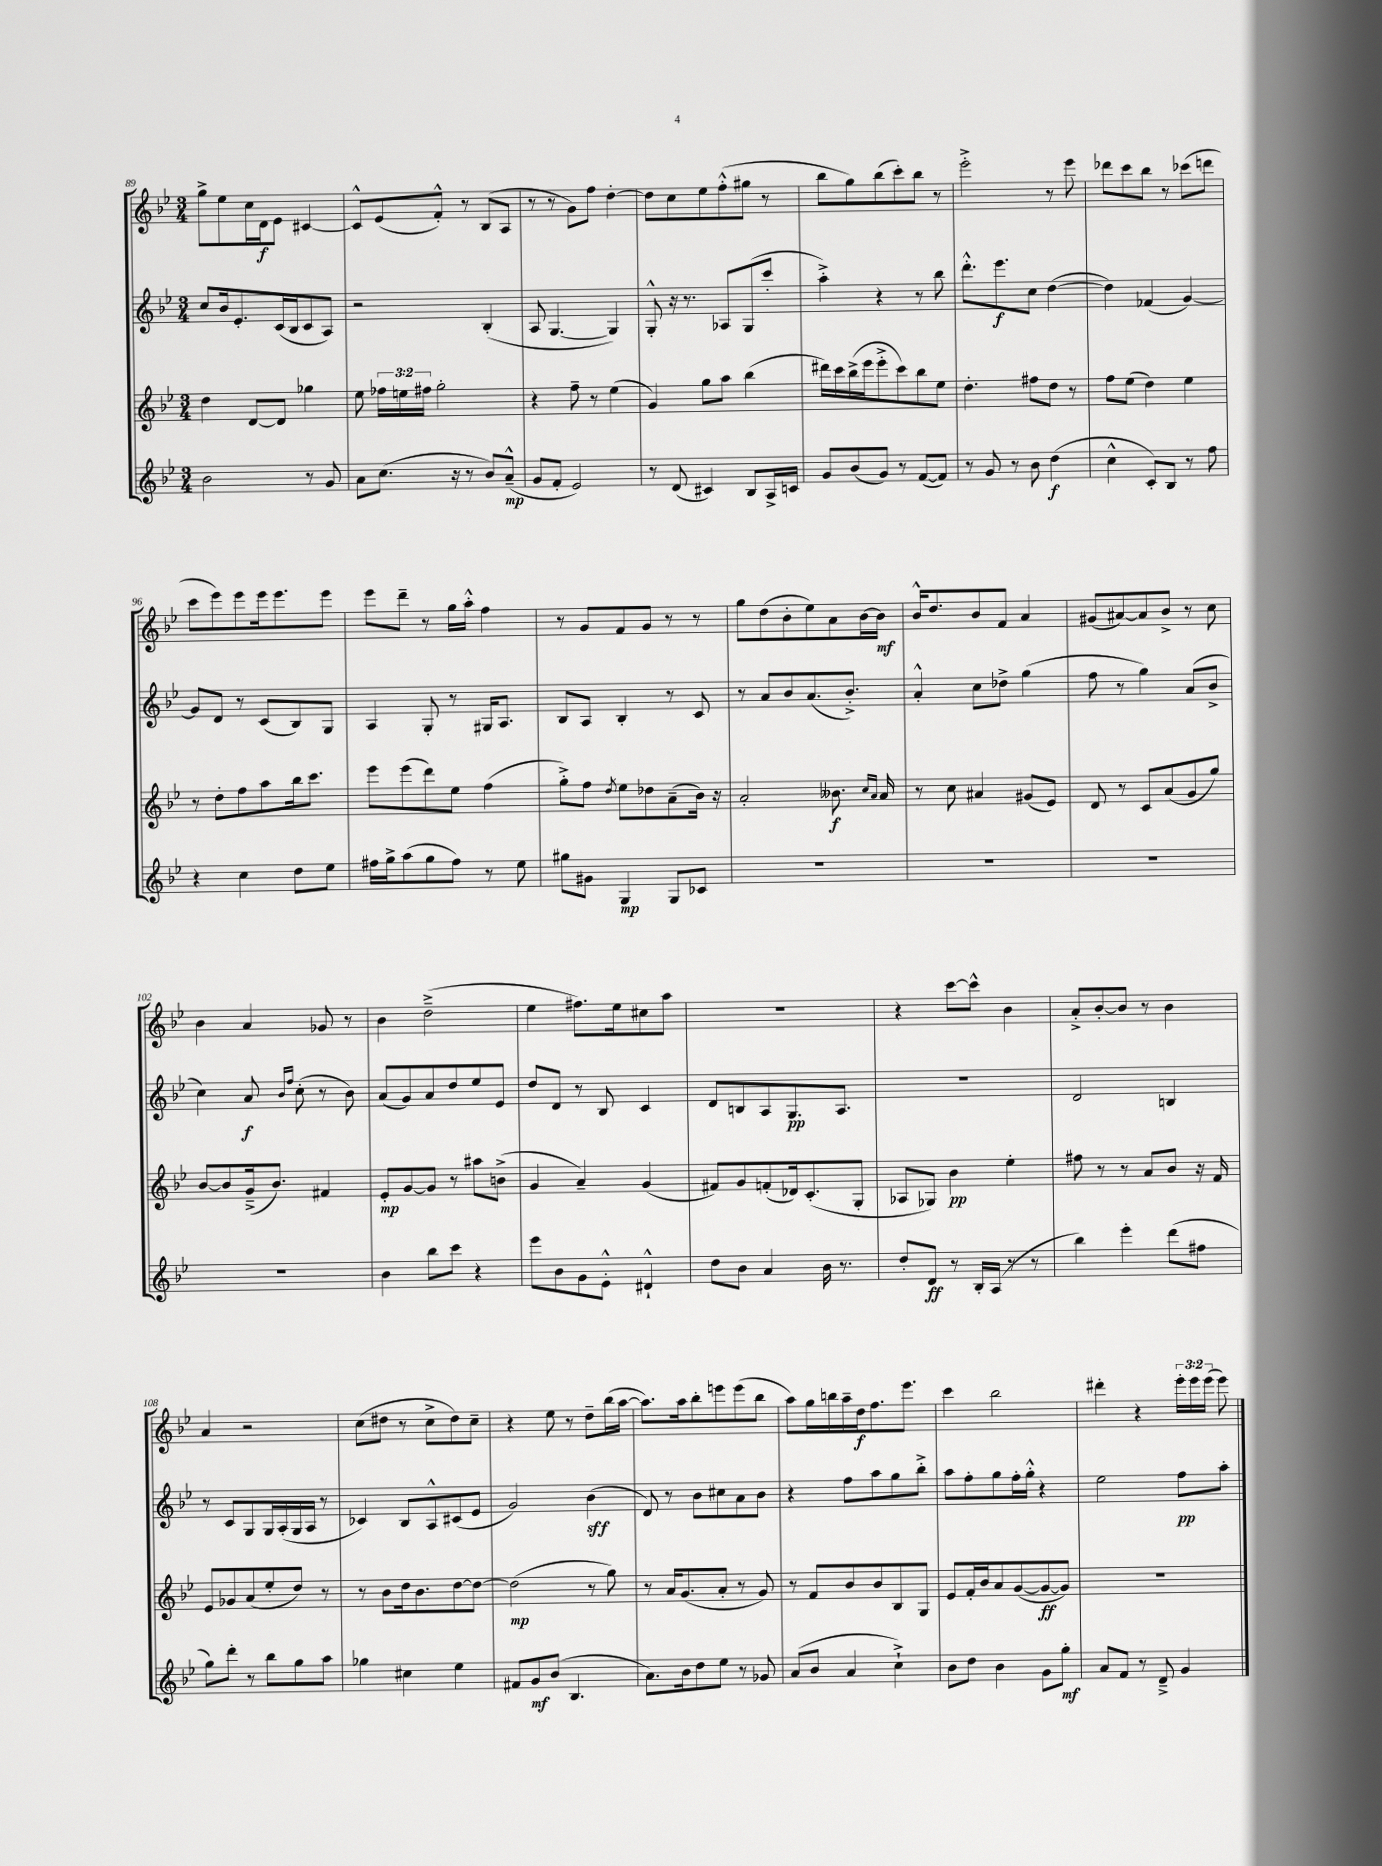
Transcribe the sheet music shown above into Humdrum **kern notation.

**kern	**dynam	**kern	**dynam	**kern	**dynam	**kern	**dynam
*part4	*part4	*part3	*part3	*part2	*part2	*part1	*part1
*staff4	*staff4	*staff3	*staff3	*staff2	*staff2	*staff1	*staff1
*clefG2	*	*clefG2	*	*clefG2	*	*clefG2	*
*k[b-e-]	*	*k[b-e-]	*	*k[b-e-]	*	*k[b-e-]	*
*M3/4	*	*M3/4	*	*M3/4	*	*M3/4	*
=89	=89	=89	=89	=89	=89	=89	=89
2b-\	.	4dd\	.	8cc/L	.	8gg^\L	.
.	.	.	.	16b-/k	.	8ee-\	.
.	.	.	.	8.e-'/	.	.	.
.	.	[8d/L	.	.	.	16cc\L	.
.	.	.	.	.	.	16d\J	f
.	.	8d/J]	.	(16c/L	.	8e-\J	.
.	.	.	.	16B-/J	.	.	.
8r	.	4gg-X\	.	8c/	.	[4c#X/	.
8g/	.	.	.	8A/J)	.	.	.
=90	=90	=90	=90	=90	=90	=90	=90
8a\L	.	8ee-\	.	2r	.	8c#^^/L]	.
(8.cc\J	.	24ff-X\LL	.	.	.	(8e-/	.
.	.	24een\	.	.	.	.	.
.	.	24ff#X\JJ	.	.	.	.	.
.	.	2gg'\	.	.	.	8f'^^/J)	.
16r	.	.	.	.	.	.	.
8r	.	.	.	.	.	8r	.
8b-/L)	.	.	.	(4B-'/	.	(8B-/L	.
(8a~^^/J	mp	.	.	.	.	8A/J	.
=91	=91	=91	=91	=91	=91	=91	=91
8g/L	.	4r	.	8A/	.	8r	.
8f'/J	.	.	.	[4.G/	.	8r	.
2e-/)	.	8ff~\	.	.	.	8g\L)	.
.	.	8r	.	.	.	8ff\J	.
.	.	(4ee-\	.	4G/])	.	[4dd'\	.
=92	=92	=92	=92	=92	=92	=92	=92
8r	.	4g/)	.	8G'^^/	.	8dd\L]	.
(8d/	.	.	.	16r	.	8cc\	.
.	.	.	.	8.r	.	.	.
4c#X/)	.	8gg\L	.	.	.	8ee-\	.
.	.	8aa\J	.	8A-X/L	.	(8ff'^^\	.
8B-/L	.	(4bb-\	.	(8G/	.	8gg#X\J	.
16A^/L	.	.	.	8ccc'/J	.	8r	.
16cn/JJ	.	.	.	.	.	.	.
=93	=93	=93	=93	=93	=93	=93	=93
8g/L	.	16ddd#X\LL)	.	4aa'^\)	.	8bb-\L	.
.	.	16ccc\	.	.	.	.	.
(8b-/	.	(16bb-^\	.	.	.	8gg\)	.
.	.	16eee-\J	.	.	.	.	.
8g/J)	.	8eee-'^\	.	4r	.	(8bb-\	.
8r	.	8ccc\)	.	.	.	8ccc'\)	.
([8f/L	.	8bb-\	.	8r	.	8bb-\J	.
8f/J])	.	8ee-\J	.	8bb-\	.	8r	.
=94	=94	=94	=94	=94	=94	=94	=94
8r	.	4.dd'\	.	8.ddd'^^\L	.	2eee-'^\	.
8g/	.	.	.	.	.	.	.
.	.	.	.	8.eee-\	f	.	.
8r	.	.	.	.	.	.	.
8b-\	.	8ff#X\L	.	8cc\J	.	.	.
(4dd\	f	8dd\J	.	([4dd\	.	8r	.
.	.	8r	.	.	.	8eee-\	.
=95	=95	=95	=95	=95	=95	=95	=95
4cc^^\	.	8ff\L	.	4dd\])	.	8ddd-X\L	.
.	.	(8ee-\J	.	.	.	8ccc\	.
8c'/L)	.	4dd\)	.	(4f-X/	.	8bb-\J	.
8B-/J	.	.	.	.	.	8r	.
8r	.	4ee-\	.	[4g/)	.	(8ccc-X\L	.
8ff\	.	.	.	.	.	8dddn\J	.
!!LO:LB:g=z
=96	=96	=96	=96	=96	=96	=96	=96
4r	.	8r	.	8g/L]	.	8ccc\L	.
.	.	8dd'\L	.	8d/J	.	8eee-\)	.
4cc\	.	8ff\	.	8r	.	8eee-\	.
.	.	8aa\	.	(8c/L	.	16eee-\k	.
.	.	.	.	.	.	8.eee-\	.
8dd\L	.	16bb-\k	.	8B-/)	.	.	.
.	.	8.ccc\J	.	.	.	.	.
8ee-\J	.	.	.	8G/J	.	8eee-\J	.
=97	=97	=97	=97	=97	=97	=97	=97
16ff#X\LL	.	8eee-\L	.	4A/	.	8eee-\L	.
16gg^\J	.	.	.	.	.	.	.
(8aa\	.	(8eee-\	.	.	.	8ddd~\J	.
8gg\	.	8ddd\)	.	8G'/	.	8r	.
8ff#\J)	.	8ee-\J	.	8r	.	16gg\LL	.
.	.	.	.	.	.	16aa'^^\JJ	.
8r	.	(4ff\	.	16G#X/KL	.	4ff\	.
.	.	.	.	8.A/J	.	.	.
8ee-\	.	.	.	.	.	.	.
=98	=98	=98	=98	=98	=98	=98	=98
8gg#X\L	.	8gg'^\L)	.	8B-/L	.	8r	.
8g#X\J	.	8ff\J	.	8A/J	.	8g/L	.
.	.	8qdd/	.	.	.	.	.
4G/	mp	8ee-\L	.	4B-'/	.	8f/	.
.	.	8dd-X\	.	.	.	8g/J	.
8G/L	.	(8a~\	.	8r	.	8r	.
8c-X/J	.	16b-\Jk)	.	8c/	.	8r	.
.	.	16r	.	.	.	.	.
=99	=99	=99	=99	=99	=99	=99	=99
2.r	.	2a'/	.	8r	.	8gg\L	.
.	.	.	.	8a/L	.	(8dd\	.
.	.	.	.	8b-/	.	8b-'\	.
.	.	.	.	(8.a/	.	8ee-\)	.
.	.	8.b--X\	f	.	.	8a\	.
.	.	.	.	8.b-'^/J)	.	.	.
.	.	.	.	.	.	[16b-\L	.
.	.	16qqcc/LL	.	.	.	.	.
.	.	16qqa/JJ	.	.	.	.	.
.	.	16a/	.	.	.	16b-\JJ]	mf
=100	=100	=100	=100	=100	=100	=100	=100
2.r	.	8r	.	4a'^^/	.	16b-^^/KL	.
.	.	.	.	.	.	8.dd/	.
.	.	8cc\	.	.	.	.	.
.	.	4a#X/	.	8cc\L	.	8b-/	.
.	.	.	.	8dd-X^\J	.	8f/J	.
.	.	(8g#X/L	.	(4gg\	.	4a/	.
.	.	8e-/J)	.	.	.	.	.
=101	=101	=101	=101	=101	=101	=101	=101
2.r	.	8d/	.	8ff\	.	(8g#X/L	.
.	.	8r	.	8r	.	[8a#X/)	.
.	.	8c/L	.	4gg\)	.	8a#/]	.
.	.	(8a/	.	.	.	8b-^/J	.
.	.	8g/	.	(8a/L	.	8r	.
.	.	8gg/J)	.	8b-^/J	.	8cc\	.
!!LO:LB:g=z
=102	=102	=102	=102	=102	=102	=102	=102
2.r	.	[8b-/L	.	4cc\)	.	4b-\	.
.	.	8b-/]	.	.	.	.	.
.	.	(16g~^/k	.	8a/	f	4a/	.
.	.	8.b-/J)	.	.	.	.	.
.	.	.	.	16qqb-/LL	.	.	.
.	.	.	.	16qqff/JJ	.	.	.
.	.	.	.	(8cc'\	.	.	.
.	.	4f#X/	.	8r	.	8g-X/	.
.	.	.	.	8b-\)	.	8r	.
=103	=103	=103	=103	=103	=103	=103	=103
4b-\	.	8e-'/L	mp	(8a/L	.	4b-\	.
.	.	[8g/	.	8g/)	.	.	.
8bb-\L	.	8g/J]	.	8a/	.	(2dd~^\	.
8ccc\J	.	8r	.	8dd/	.	.	.
4r	.	8aa#X\L	.	8ee-/	.	.	.
.	.	(8bn^\J	.	8e-/J	.	.	.
=104	=104	=104	=104	=104	=104	=104	=104
8eee-\L	.	4g/	.	8dd/L	.	4ee-\	.
8b-\	.	.	.	8d/J	.	.	.
8g\	.	4a~/)	.	8r	.	8.ff#X\L)	.
8e-'^^\J	.	.	.	8B-/	.	.	.
.	.	.	.	.	.	16ee-\k	.
4d#X`^^/	.	(4g/	.	4c/	.	8cc#X\	.
.	.	.	.	.	.	8aa\J	.
=105	=105	=105	=105	=105	=105	=105	=105
8dd\L	.	8f#X/L)	.	8d/L	.	2.r	.
8b-\J	.	8g/	.	8Bn/	.	.	.
4a/	.	(8fn'/	.	8A/	.	.	.
.	.	16d-X/k)	.	8.G/	pp	.	.
.	.	(8.c'/	.	.	.	.	.
16b-\	.	.	.	.	.	.	.
8.r	.	.	.	8.A/J	.	.	.
.	.	8G'/J	.	.	.	.	.
=106	=106	=106	=106	=106	=106	=106	=106
8dd'/L	.	8A-X/L	.	2.r	.	4r	.
8d/J	ff	8G-X/J)	.	.	.	.	.
8r	.	4b-\	pp	.	.	[8ccc\L	.
16B-'/LL	.	.	.	.	.	8ccc^^\J]	.
(16A/JJ	.	.	.	.	.	.	.
8r	.	4ee-'\	.	.	.	4b-\	.
8r	.	.	.	.	.	.	.
=107	=107	=107	=107	=107	=107	=107	=107
4bb-\)	.	8ff#X\	.	2d/	.	8a'^/L	.
.	.	8r	.	.	.	[8b-'/	.
4eee-'\	.	8r	.	.	.	8b-/J]	.
.	.	8a/L	.	.	.	8r	.
(8ddd\L	.	8b-/J	.	4Bn/	.	4b-\	.
8ff#X\J	.	16r	.	.	.	.	.
.	.	16f/	.	.	.	.	.
!!LO:LB:g=z
=108	=108	=108	=108	=108	=108	=108	=108
8gg\L)	.	8e-/L	.	8r	.	4a/	.
8ddd'\J	.	8g-X/	.	8c/L	.	.	.
8r	.	(8a/	.	8G/	.	2r	.
8bb-\L	.	8ee-'/	.	16G/L	.	.	.
.	.	.	.	(16A'/	.	.	.
8gg\	.	8dd/J)	.	16G/	.	.	.
.	.	.	.	16A/JJ	.	.	.
8aa\J	.	8r	.	8r	.	.	.
=109	=109	=109	=109	=109	=109	=109	=109
4gg-X\	.	8r	.	4c-X/)	.	(8cc\L	.
.	.	8b-\L	.	.	.	8dd#X\J	.
4cc#X\	.	16dd\k	.	8B-/L	.	8r	.
.	.	8.b-\	.	.	.	.	.
.	.	.	.	8A^^/	.	8cc^\L	.
4ee-\	.	[8dd\	.	(8c#X/	.	8dd#\)	.
.	.	8dd\J_	.	8e-/J	.	8cc~\J	.
=110	=110	=110	=110	=110	=110	=110	=110
8f#X/L	.	(2dd\]	mp	2g/)	.	4r	.
8g/	mf	.	.	.	.	.	.
(8b-/J	.	.	.	.	.	8ee-\	.
4.B-/	.	.	.	.	.	8r	.
.	.	8r	.	(4b-\	sff	8dd~\L	.
.	.	8gg\)	.	.	.	(16bb-\L	.
.	.	.	.	.	.	[16aa\JJ	.
=111	=111	=111	=111	=111	=111	=111	=111
8.a\L)	.	8r	.	8d/)	.	8.aa\L])	.
.	.	16a/KL	.	8r	.	.	.
16b-\k	.	(8.g/	.	.	.	16aa\k	.
8dd\	.	.	.	8b-\L	.	8bb-'\	.
8ee-\J	.	8a'/J	.	8cc#X\	.	8eeen\	.
8r	.	8r	.	8a\	.	(8eee\	.
8g-X/	.	8g/)	.	8b-\J	.	8bb-\J	.
=112	=112	=112	=112	=112	=112	=112	=112
(8a/L	.	8r	.	4r	.	8aa\L)	.
8b-/J	.	8f/L	.	.	.	16gg\L	.
.	.	.	.	.	.	16bbn\	.
4a/	.	8b-/	.	8ff\L	.	16aa~\	.
.	.	.	.	.	.	16dd\J	f
.	.	8b-/	.	8aa\	.	8.ff\	.
4cc`^\)	.	8B-/	.	8gg\	.	.	.
.	.	.	.	.	.	8.eee-\J	.
.	.	8G/J	.	8bb-'^\J	.	.	.
=113	=113	=113	=113	=113	=113	=113	=113
8b-\L	.	8e-/L	.	8aa\L	.	4ccc\	.
8dd\J	.	16f'/L	.	8ff'\	.	.	.
.	.	16b-/J	.	.	.	.	.
4b-\	.	8a/	.	8gg\	.	2bb-\	.
.	.	([8g/	.	16ff'\L	.	.	.
.	.	.	.	16gg'^^\JJ	.	.	.
8g\L	.	8g/_	ff	4r	.	.	.
8gg'\J	mf	8g/J])	.	.	.	.	.
=114	=114	=114	=114	=114	=114	=114	=114
8a/L	.	2.r	.	2ee-\	.	4ddd#X'\	.
8f/J	.	.	.	.	.	.	.
8r	.	.	.	.	.	4r	.
8d~^/	.	.	.	.	.	.	.
4g/	.	.	.	8ff\L	pp	24eee-'\LL	.
.	.	.	.	.	.	24eee-\	.
.	.	.	.	.	.	(24eee-\JJ	.
.	.	.	.	8aa'\J	.	8eee-\)	.
==	==	==	==	==	==	==	==
*-	*-	*-	*-	*-	*-	*-	*-
